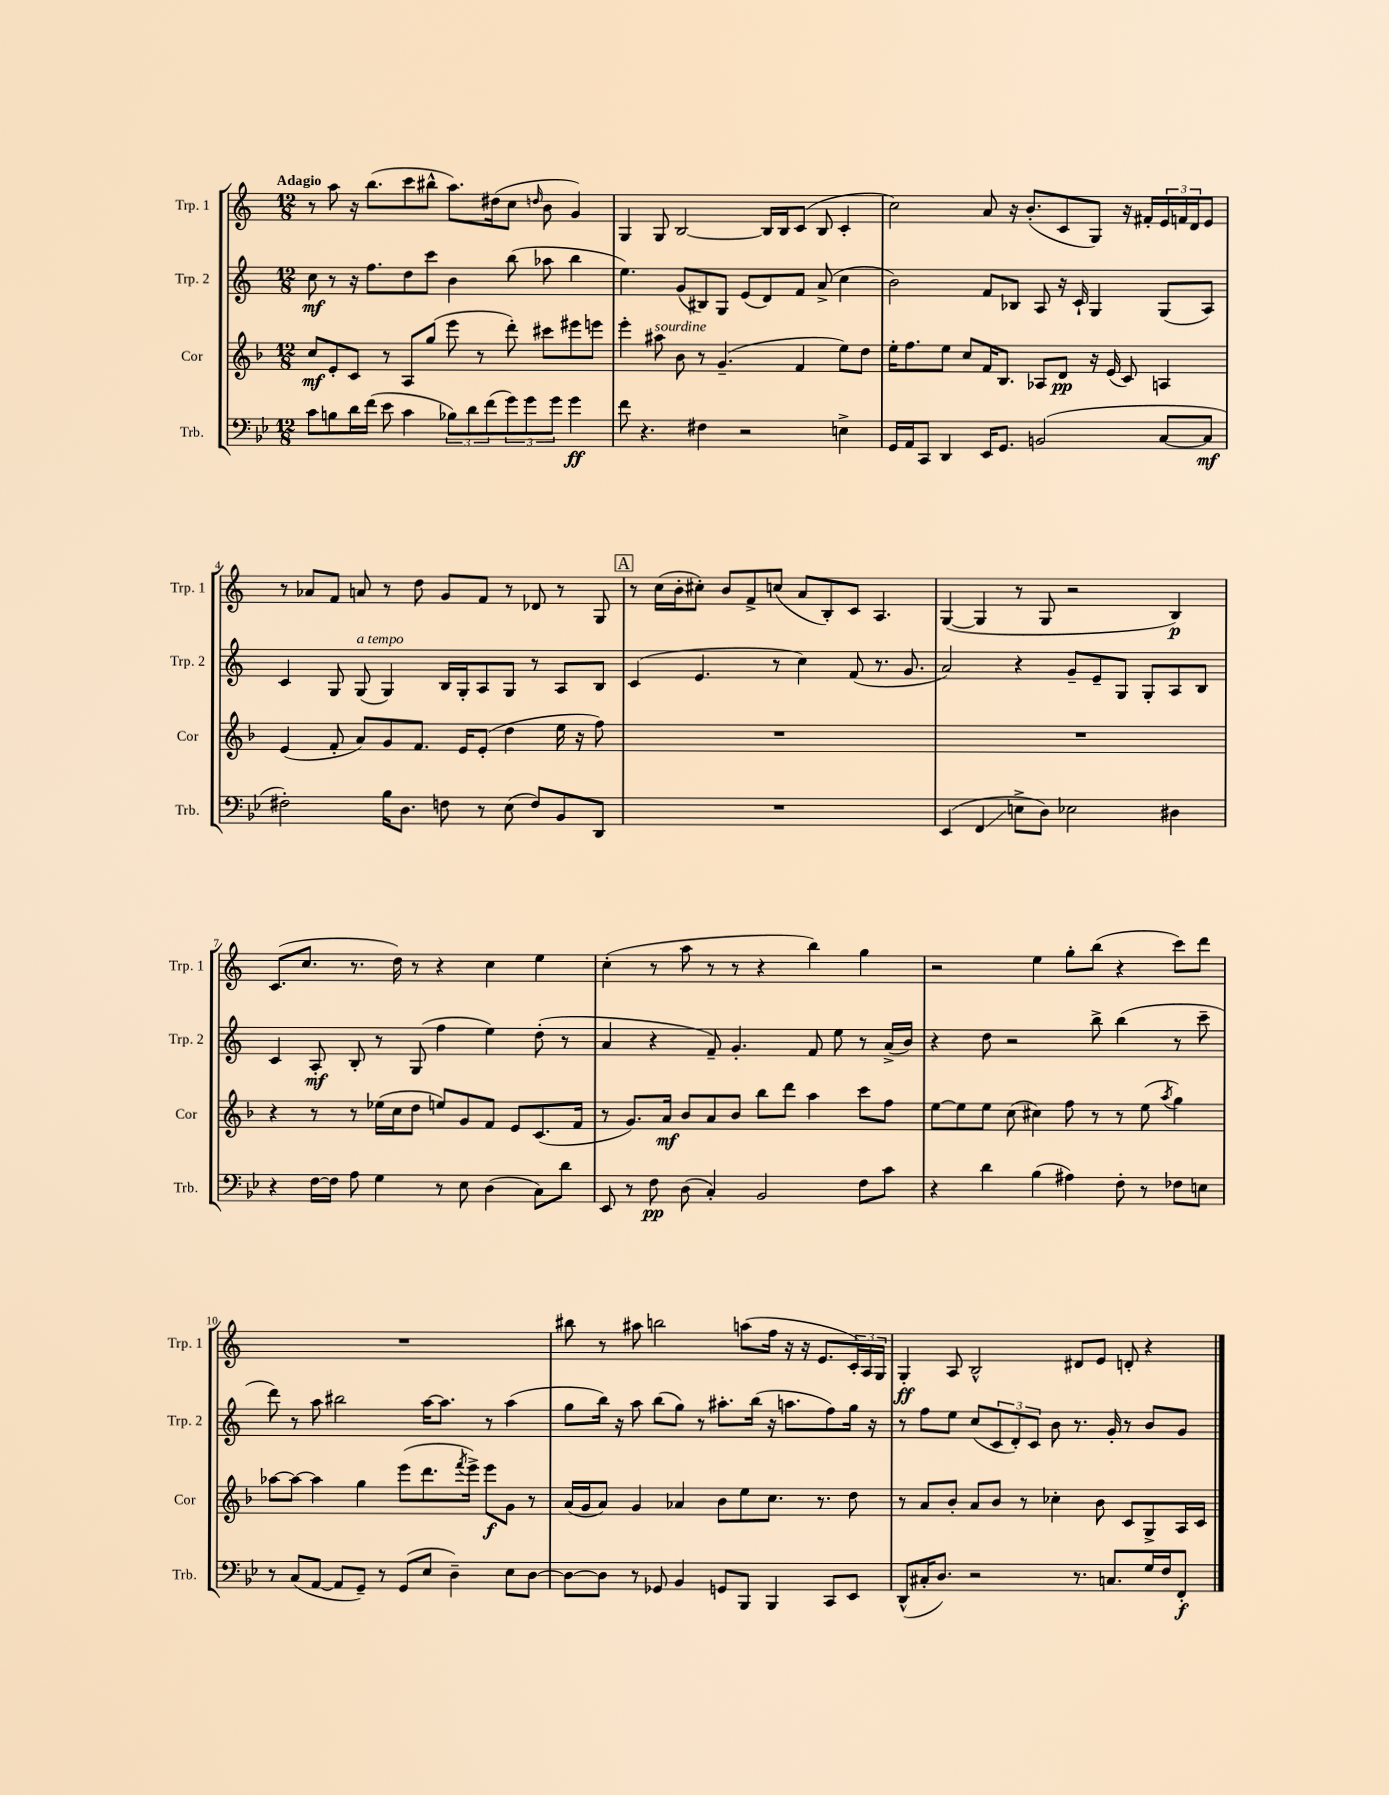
<<
\new StaffGroup <<
\new Staff = "s0" \with { instrumentName = "Trp. 1" shortInstrumentName = "Trp. 1" } {
    \clef treble \key c \major \numericTimeSignature \time 12/8 \tempo "Adagio"
    r8 a''8 r16 b''8.( c'''8 bis''8-^ a''8.) dis''16( c''8 \grace { d''16 } b'8 g'4) |
    g4 g8 b2~ b16 b16 c'8( b8 c'4-. |
    c''2) a'8 r16 b'8.-.( c'8 g8) r16 fis'16-. \tuplet 3/2 { e'16 f'16 d'16 } e'8 |
    r8 aes'8 f'8 a'8 r8 d''8 g'8 f'8 r8 des'8 r8 g8 |
    \mark \markup { \box "A" } r8 c''16( b'16-. cis''8-.) b'8 f'8-> c''8( a'8 b8-.) c'8 a4. |
    g4~( g4 r8 g8 r2 b4\p) |
    c'8.( c''8. r8. d''16) r8 r4 c''4 e''4 |
    c''4-.( r8 a''8 r8 r8 r4 b''4) g''4 |
    r2 e''4 g''8-. b''8( r4 c'''8) d'''8 |
    R1. |
    bis''8 r8 ais''8 b''2 a''8( f''16 r16 r16 e'8. \tuplet 3/2 { c'16-.) a16 g16 } |
    g4-.\ff a8 b2-^ dis'8 e'8 d'8-. r4 \bar "|." |
}
\new Staff = "s1" \with { instrumentName = "Trp. 2" shortInstrumentName = "Trp. 2" } {
    \clef treble \key c \major \numericTimeSignature \time 12/8
    c''8\mf r8 r16 f''8. d''8 c'''8 b'4 b''8( aes''8 b''4 |
    e''4.) g'8( bis8) g8 e'8( d'8) f'8 a'8->( c''4 |
    b'2) f'8 bes8 a8 r16 c'16-! g4 g8( a8) |
    c'4 g8 g8^\markup { \italic "a tempo" }( g4) b16 g16-. a8 g8 r8 a8 b8 |
    \mark \markup { \box "A" } c'4( e'4. r8 c''4) f'8( r8. g'8. |
    a'2) r4 g'8-- e'8-- g8 g8-. a8 b8 |
    c'4 a8-.\mf b8-. r8 g8( f''4 e''4) d''8-.( r8 |
    a'4 r4 f'8--) g'4.-. f'8 e''8 r8 a'16->( b'16) |
    r4 d''8 r2 b''8-> b''4( r8 c'''8-- |
    d'''8) r8 a''8 bis''2 a''16~ a''8. r8 a''4( |
    g''8 b''16) r16 a''8 b''8( g''8) r8 ais''8.-. b''16( r16 a''8. f''8) g''16 r16 |
    r8 f''8 e''8 c''8( \tuplet 3/2 { c'8 d'8-.) c'8 } b'8 r8. g'16-. r8 b'8 g'8 \bar "|." |
}
\new Staff = "s2" \with { instrumentName = "Cor" shortInstrumentName = "Cor" } {
    \clef treble \key f \major \numericTimeSignature \time 12/8
    c''8\mf e'8-. c'8 r8 a8 g''8( e'''8 r8 d'''8-.) cis'''8 eis'''8 e'''8 |
    e'''4-. ais''8^\markup { \italic "sourdine" } bes'8 r8 g'4.--( f'4 e''8) d''8 |
    e''16-. f''8. e''8 c''8 f'16 bes8. aes8 d'8\pp r16 e'16( c'8) a4 |
    e'4( f'8-. a'8) g'8 f'8. e'16 e'8-.( d''4 e''16 r16 f''8) |
    \mark \markup { \box "A" } R1. |
    R1. |
    r4 r8 r8 ees''16( c''16 d''8 e''8) g'8 f'8 e'8 c'8.( f'16 |
    r8 g'8.) a'16\mf bes'8 a'8 bes'8 bes''8 d'''8 a''4 c'''8 f''8 |
    e''8~ e''8 e''8 c''8( cis''4) f''8 r8 r8 e''8( \acciaccatura { a''8 } g''4) |
    aes''8~ aes''8~ aes''4 g''4 e'''8( d'''8. \acciaccatura { f'''8 } e'''16->) e'''8\f g'8 r8 |
    a'16( g'16 a'8) g'4 aes'4 bes'8 e''8 c''8. r8. d''8 |
    r8 a'8 bes'8-. a'8 bes'8 r8 ces''4-. bes'8 c'8 g8-> a16 c'16 \bar "|." |
}
\new Staff = "s3" \with { instrumentName = "Trb." shortInstrumentName = "Trb." } {
    \clef bass \key bes \major \numericTimeSignature \time 12/8
    c'8 b8 d'16 f'16( ees'8 c'4 \tuplet 3/2 { bes8) d'8 f'8( } \tuplet 3/2 { g'8) g'8 g'8 } g'4\ff |
    f'8 r4. fis4 r2 e4-> |
    g,16 a,16 c,8 d,4 ees,16 g,8. b,2( c8~ c8\mf |
    fis2-.) bes16 d8. f8 r8 ees8( f8) bes,8 d,8 |
    \mark \markup { \box "A" } R1. |
    ees,4( f,4\glissando e8-> d8) ees2 dis4 |
    r4 f16~ f16 a8 g4 r8 ees8 d4( c8) d'8 |
    ees,8 r8 f8\pp d8( c4-.) bes,2 f8 c'8 |
    r4 d'4 bes4( ais4) f8-. r8 fes8 e8 |
    r8 c8( a,8~ a,8 g,8--) r8 g,8( ees8 d4--) ees8 d8~ |
    d8~ d8 r8 ges,8 bes,4 g,8 bes,,8 bes,,4 c,8 ees,8 |
    d,8-^( cis16-. d8.) r2 r8. c8. g16 f16 f,8-.\f \bar "|." |
}
>>
>>
